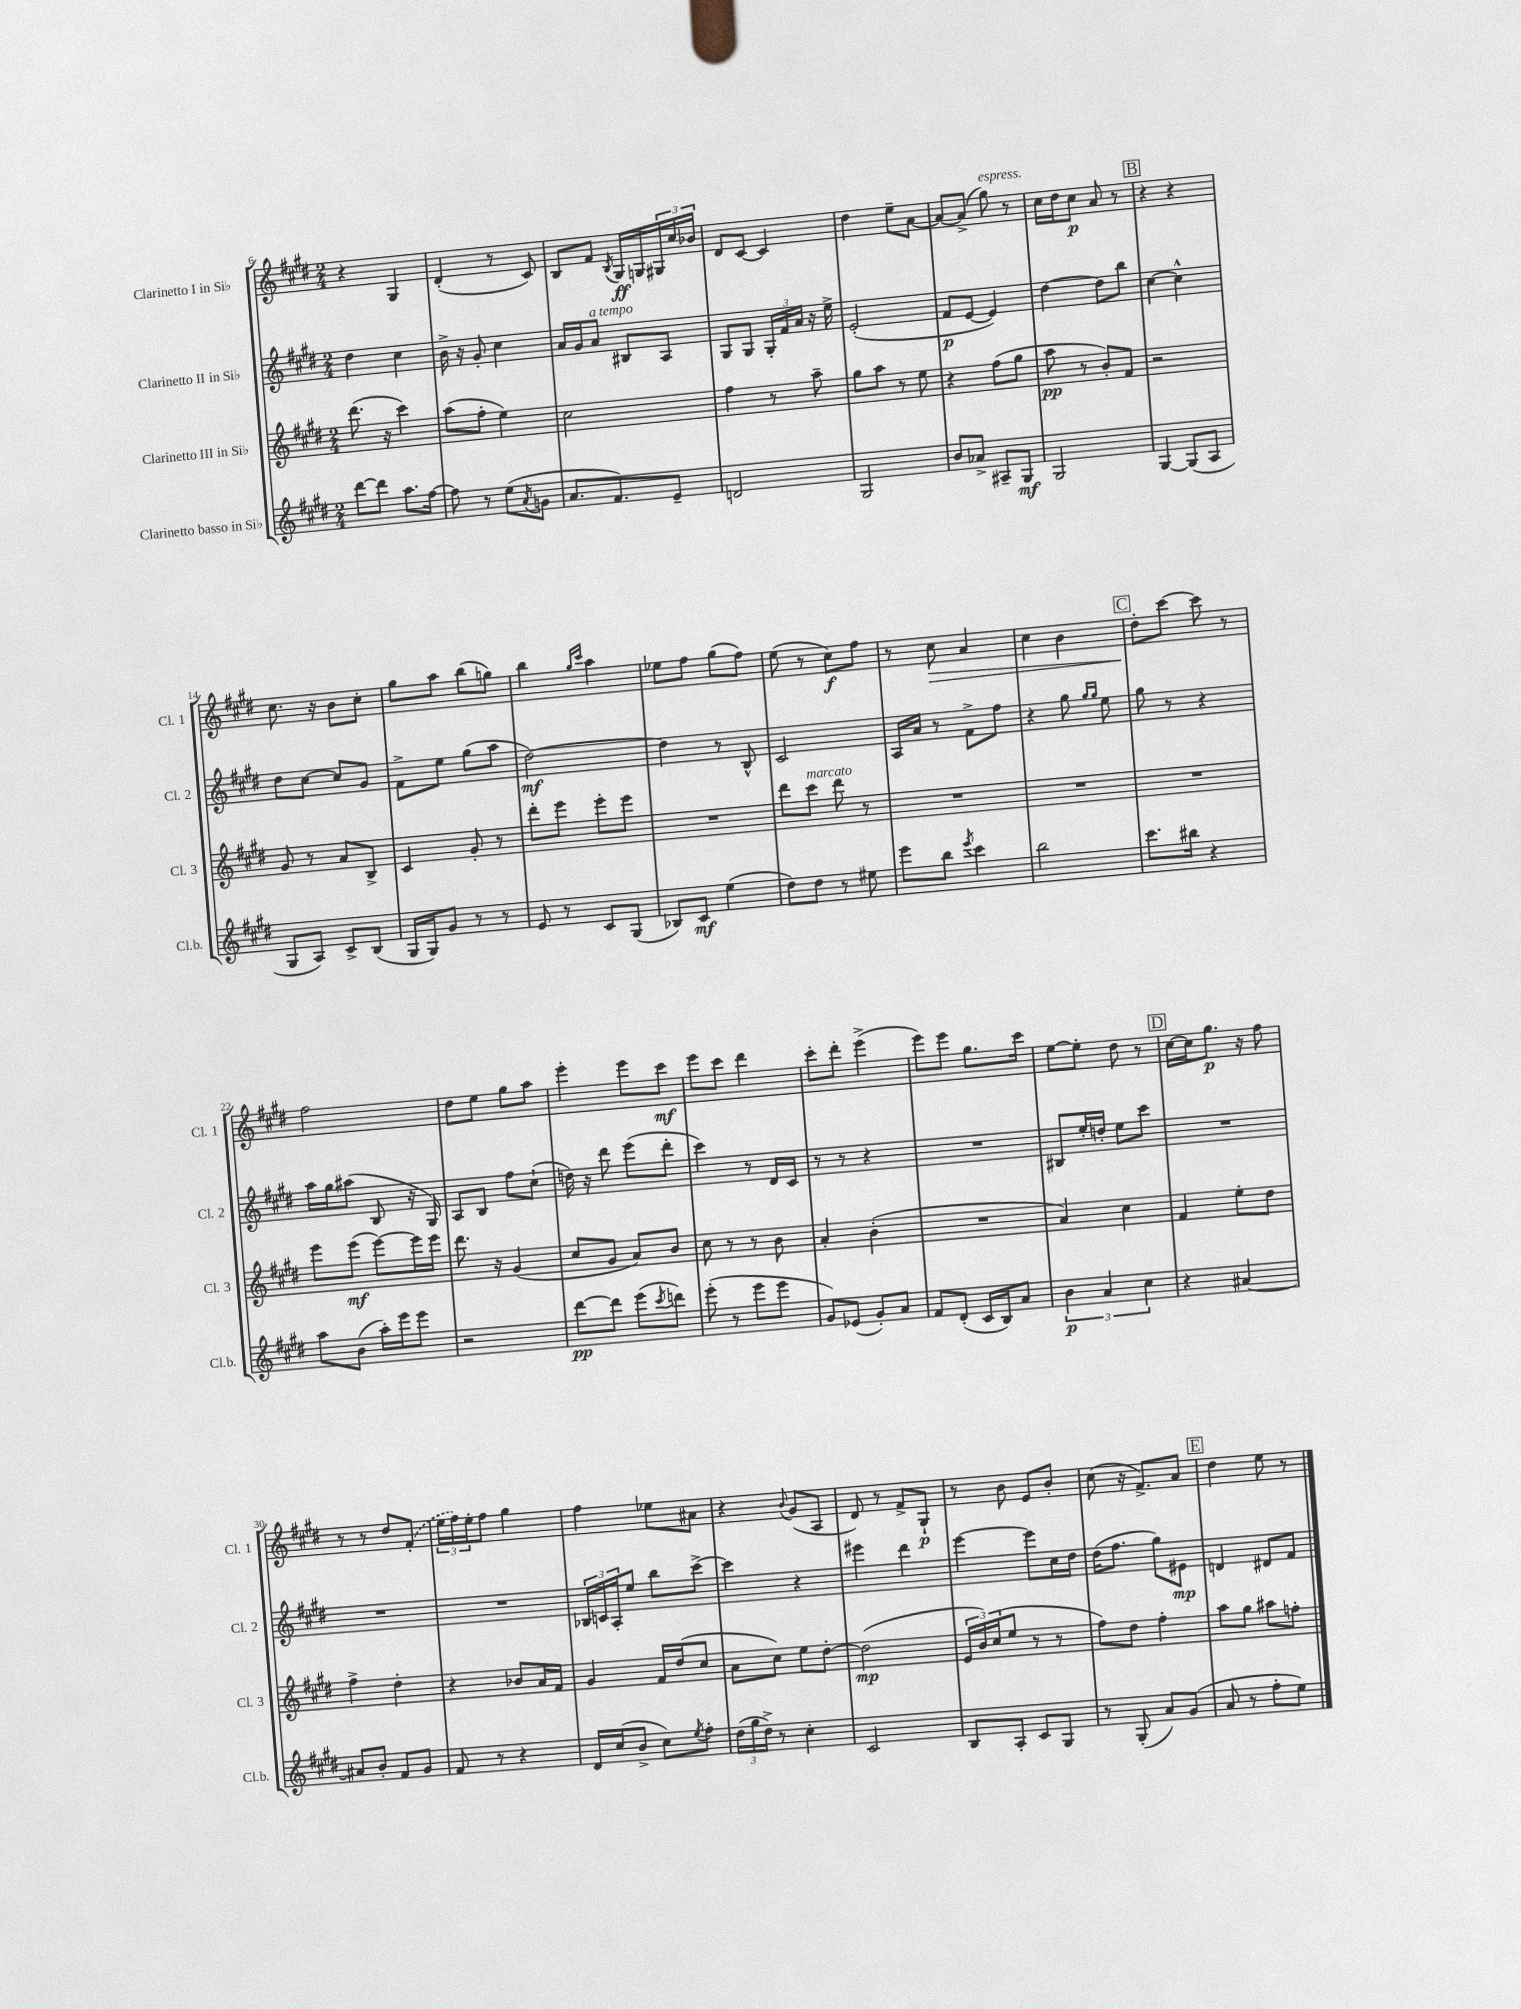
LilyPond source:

<<
\new StaffGroup <<
\new Staff = "s0" \with { instrumentName = "Clarinetto I in Sib" shortInstrumentName = "Cl. 1" } {
    \clef treble \key e \major \numericTimeSignature \time 2/4
    r4 gis4 |
    dis'4-.( r8 cis'8) |
    b8 fis'8 \acciaccatura { b8 } gis16\ff g16 \tuplet 3/2 { gis16 cis''16 bes'16 } |
    dis'8 cis'8~ cis'4 |
    dis''4 e''8-- a'8~ |
    a'8~ a'8->( gis''8^\markup { \italic "espress." }) r8 |
    cis''16 dis''16 cis''8\p a'8 r8 |
    \mark \markup { \box "B" } r4 r4 |
    cis''8. r16 b'8 cis''8-. |
    gis''8 a''8 b''8( g''8) |
    b''4 \grace { gis''16 cis'''16 } a''4 |
    ees''8 fis''8 gis''8( fis''8) |
    e''8( r8 cis''8\f) fis''8 |
    r8 cis''8\> a'4 |
    cis''4 b'4 |
    \mark \markup { \box "C" } dis''8-.\! cis'''8~ cis'''8 r8 |
    fis''2 |
    dis''8 e''8 gis''8 a''8 |
    e'''4-. e'''8 cis'''8\mf |
    e'''8 cis'''8 dis'''4 |
    cis'''8-. dis'''8-. e'''4->( |
    e'''8) e'''8 gis''8. cis'''16 |
    e''8~ e''8-. dis''8 r8 |
    \mark \markup { \box "D" } cis''16~ cis''16 gis''8.\p r16 fis''8 |
    r8 r8 dis''8 \once \slurDashed fis'8-.( |
    \tuplet 3/2 { e''16 fis''16) e''16-. } fis''8 gis''4 |
    fis''4 ees''8 ais'8 |
    r4 \appoggiatura { b'8 } gis'8( a8 |
    dis'8) r8 fis'8-> gis8-!\p |
    r8 b'8 e'8 b'8-. |
    cis''8( r16 fis'8.->) a'8 |
    \mark \markup { \box "E" } dis''4 e''8 r8 \bar "|." |
}
\new Staff = "s1" \with { instrumentName = "Clarinetto II in Sib" shortInstrumentName = "Cl. 2" } {
    \clef treble \key e \major \numericTimeSignature \time 2/4
    dis''4 cis''4 |
    b'16-> r16 gis'8-. cis''4 |
    a'16 gis'16 a'8^\markup { \italic "a tempo" } bis8 a8 |
    gis8 gis8 \tuplet 3/2 { gis16-. fis'16 a'16 } r16 e''16-> |
    e'2-.( |
    fis'8\p e'8~ e'4) |
    dis''4~ dis''8 b''8 |
    \mark \markup { \box "B" } cis''4~ cis''4-^ |
    dis''8 cis''8~ cis''8 gis'8 |
    fis'8-> e''8 gis''8( a''8 |
    dis''2~\mf) |
    dis''4 r8 b8-^ |
    cis'2 |
    a16 a'16 r8 fis'8-> fis''8 |
    r4 gis''8 \grace { gis''16 gis''16 } e''8 |
    \mark \markup { \box "C" } gis''8 r8 r4 |
    a''16 gis''16 ais''8( b8 r16 gis16) |
    a8 b8 fis''8 cis''8-!( |
    d''16) r16 dis'''8 e'''8( dis'''8-. |
    cis'''4) r8 dis'16 cis'16 |
    r8 r8 r4 |
    R2 |
    bis8 e''16-. d''16-. e''8 cis'''8 |
    \mark \markup { \box "D" } R2 |
    R2 |
    R2 |
    \tuplet 3/2 { bes16 c'16 a16-. } e''8 b''8 cis'''8~-> |
    cis'''4 r4 |
    eis'''4 dis'''4 |
    e'''4~ e'''8 cis''16 dis''16 |
    dis''16( fis''8. gis''8) eis'8\mp |
    \mark \markup { \box "E" } d'4 dis'8 fis'8 \bar "|." |
}
\new Staff = "s2" \with { instrumentName = "Clarinetto III in Sib" shortInstrumentName = "Cl. 3" } {
    \clef treble \key e \major \numericTimeSignature \time 2/4
    dis'''8.( r16 cis'''4) |
    a''8( fis''8-. e''4) |
    cis''2 |
    fis''4 r8 a''8-- |
    gis''8 a''8 r8 e''8 |
    r4 fis''8( gis''8 |
    a''8\pp r8 b'8-.) fis'8 |
    \mark \markup { \box "B" } r2 |
    gis'8 r8 a'8 b8-> |
    cis'4 gis'8-. r8 |
    dis'''8-. e'''8 e'''8-. e'''8 |
    R2 |
    dis'''8 cis'''8^\markup { \italic "marcato" } dis'''8 r8 |
    R2 |
    R2 |
    \mark \markup { \box "C" } R2 |
    e'''8 e'''8\mf( e'''8~) e'''16 e'''16 |
    dis'''8. r16 gis'4( |
    cis''8 gis'8 a'8) b'8 |
    cis''8 r8 r8 b'8 |
    a'4-. b'4-.( |
    R2 |
    a'4) cis''4 |
    \mark \markup { \box "D" } fis'4 e''8-. dis''8 |
    fis''4-> dis''4-. |
    r4 bes'8 a'16 fis'16 |
    gis'4 fis'16 dis''16( cis''8 |
    a'8 cis''8) e''8 dis''8~-. |
    dis''2\mp( |
    \tuplet 3/2 { e'16 b'16) cis''16( } e''8 r8 r8 |
    fis''8) dis''8 fis''4-. |
    \mark \markup { \box "E" } a''8 gis''8 ais''8 f''8-. \bar "|." |
}
\new Staff = "s3" \with { instrumentName = "Clarinetto basso in Sib" shortInstrumentName = "Cl.b." } {
    \clef treble \key e \major \numericTimeSignature \time 2/4
    dis'''8~ dis'''8 a''8. fis''16~ |
    fis''8 r8 e''8( \acciaccatura { a'8 } g'8 |
    a'8. fis'8.) e'8-- |
    d'2 |
    gis2 |
    b'8 aes'8-> ais8-- gis8\mf |
    gis2 |
    \mark \markup { \box "B" } gis4~ gis8( a8 |
    gis8 a8) cis'8-> b8( |
    gis16 gis16) gis'8 r8 r8 |
    e'8 r8 cis'8 gis8( |
    bes8) cis'8\mf e''4( |
    dis''8) dis''8 r8 eis''8 |
    e'''8 b''8 \acciaccatura { e'''8 } cis'''4 |
    b''2 |
    \mark \markup { \box "C" } cis'''8. bis''16 r4 |
    a''8 b'8( a''16-.) e'''16 e'''8 |
    r2 |
    dis'''8~\pp dis'''8 e'''8( \acciaccatura { cis'''8 } d'''8) |
    e'''8-.( r8 e'''8 e'''8 |
    gis'8) ees'8( gis'8-.) a'8 |
    fis'8 dis'8-.( cis'16 b16) a'8 |
    \tuplet 3/2 { b'4\p a'4 cis''4 } |
    \mark \markup { \box "D" } r4 ais'4~ |
    ais'8 b'8-. fis'8 gis'8 |
    fis'8 r8 r4 |
    dis'16 cis''16( b'8-> cis''8) \acciaccatura { e''8 } fis''8-. |
    \tuplet 3/2 { dis''16( gis''16 dis''16->) } r8 cis''4-. |
    cis'2 |
    b8 a8-. cis'8 gis8 |
    r8 gis8-.( a'8) gis'8( |
    \mark \markup { \box "E" } a'8 r8 fis''8-. e''8) \bar "|." |
}
>>
>>
\layout { \context { \Score currentBarNumber = #6 } }
